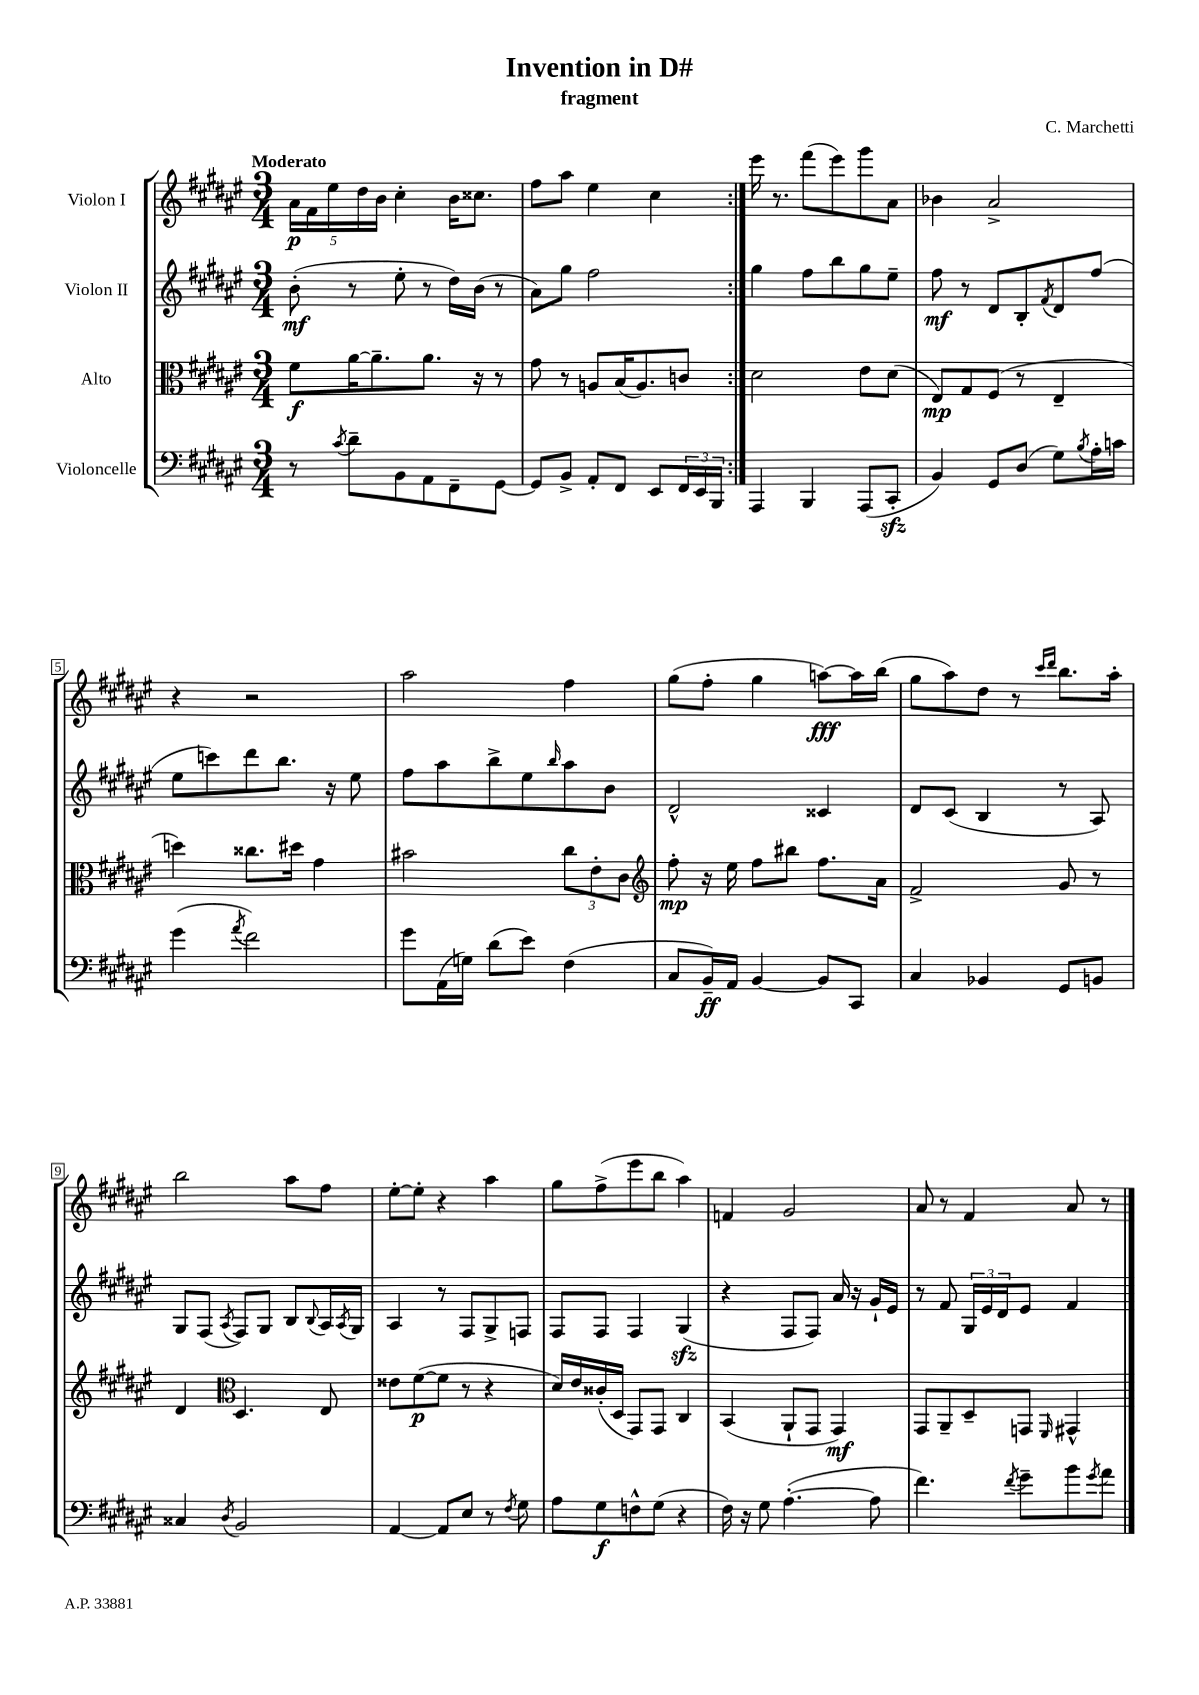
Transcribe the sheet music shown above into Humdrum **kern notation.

**kern	**dynam	**kern	**dynam	**kern	**dynam	**kern	**dynam
*part4	*part4	*part3	*part3	*part2	*part2	*part1	*part1
*staff4	*staff4	*staff3	*staff3	*staff2	*staff2	*staff1	*staff1
*I"Violoncelle	*	*I"Alto	*	*I"Violon II	*	*I"Violon I	*
*clefF4	*	*clefC3	*	*clefG2	*	*clefG2	*
*k[f#c#g#d#a#e#]	*	*k[f#c#g#d#a#e#]	*	*k[f#c#g#d#a#e#]	*	*k[f#c#g#d#a#e#]	*
*M3/4	*	*M3/4	*	*M3/4	*	*M3/4	*
=1	=1	=1	=1	=1	=1	=1	=1
!	!	!	!	!	!	!LO:TX:a:B:t=Moderato	!
8r	.	8f#\L	f	(8b'\	mf	20a#\LL	p
.	.	.	.	.	.	20f#\	.
.	.	.	.	.	.	20ee#\	.
8qc#/	.	.	.	.	.	.	.
8d#~\L	.	[16a#\K	.	8r	.	.	.
.	.	.	.	.	.	20dd#\	.
.	.	8.a#~\]	.	.	.	.	.
.	.	.	.	.	.	20b\JJ	.
8BB\	.	.	.	8ee#'\	.	4cc#'\	.
8AA#\	.	8.a#\J	.	8r	.	.	.
8FF#~\	.	.	.	16dd#\LL)	.	16b\KL	.
.	.	16r	.	(16b\JJ	.	8.cc##X\J	.
[8GG#\J	.	8r	.	8r	.	.	.
=2	=2	=2	=2	=2	=2	=2	=2
8GG#/L]	.	8g#\	.	8a#\L)	.	8ff#\L	.
8BB^/J	.	8r	.	8gg#\J	.	8aa#\J	.
8AA#'/L	.	8An/L	.	2ff#\	.	4ee#\	.
8FF#/J	.	(16B/K	.	.	.	.	.
.	.	8.A/)	.	.	.	.	.
8EE#/L	.	.	.	.	.	4cc#\	.
24FF#/L	.	8cn/J	.	.	.	.	.
24EE#/	.	.	.	.	.	.	.
24BBB/JJ	.	.	.	.	.	.	.
=3:|!	=3:|!	=3:|!	=3:|!	=3:|!	=3:|!	=3:|!	=3:|!
4AAA#/	.	2d#\	.	4gg#\	.	16eee#\	.
.	.	.	.	.	.	8.r	.
4BBB/	.	.	.	8ff#\L	.	(8fff#\L	.
.	.	.	.	8bb\	.	8eee#\)	.
(8AAA#/L	.	8e#\L	.	8gg#\	.	8ggg#\	.
8CC#zz'/J	.	(8d#\J	.	8ee#~\J	.	8a#\J	.
=4	=4	=4	=4	=4	=4	=4	=4
4BB/)	.	8E#/L)	mp	8ff#\	mf	4b-X\	.
.	.	8G#/	.	8r	.	.	.
8GG#/L	.	(8F#/J	.	8d#/L	.	2a#^/	.
(8D#/J	.	8r	.	8B'/	.	.	.
.	.	.	.	8qf#/	.	.	.
8G#\L)	.	4E#~/	.	8d#/	.	.	.
8qB/	.	.	.	.	.	.	.
16A#'\L	.	.	.	(8ff#/J	.	.	.
16cn\JJ	.	.	.	.	.	.	.
!!LO:LB:g=z
=5	=5	=5	=5	=5	=5	=5	=5
(4g#\	.	4ddn\)	.	8ee#\L	.	4r	.
.	.	.	.	8cccn\)	.	.	.
8qa#/	.	.	.	.	.	.	.
2f#\)	.	8.cc##X\L	.	8ddd#\	.	2r	.
.	.	.	.	8.bb\J	.	.	.
.	.	16dd#X\Jk	.	.	.	.	.
.	.	4g#\	.	.	.	.	.
.	.	.	.	16r	.	.	.
.	.	.	.	8ee#\	.	.	.
=6	=6	=6	=6	=6	=6	=6	=6
8g#\L	.	2b#X\	.	8ff#\L	.	2aa#\	.
(16AA#\L	.	.	.	8aa#\	.	.	.
16Gn\JJ)	.	.	.	.	.	.	.
(8d#\L	.	.	.	8bb^\	.	.	.
8e#\J)	.	.	.	8ee#\	.	.	.
.	.	.	.	16qqbb/	.	.	.
(4F#\	.	12cc#\L	.	8aa#\	.	4ff#\	.
.	.	12e#'\	.	.	.	.	.
.	.	.	.	8b\J	.	.	.
.	.	12c#\J	.	.	.	.	.
=7	=7	=7	=7	=7	=7	=7	=7
*	*	*clefG2	*	*	*	*	*
8C#/L	.	8ff#'\	mp	2d#^^/	.	(8gg#\L	.
16BB~/L)	ff	16r	.	.	.	8ff#'\J	.
16AA#/JJ	.	16ee#\	.	.	.	.	.
[4BB/	.	8ff#\L	.	.	.	4gg#\	.
.	.	8bb#X\J	.	.	.	.	.
8BB/L]	.	8.ff#\L	.	4c##X/	.	[8aan\L)	fff
8CC#/J	.	.	.	.	.	16aa\L]	.
.	.	16a#\Jk	.	.	.	(16bb\JJ	.
=8	=8	=8	=8	=8	=8	=8	=8
4C#/	.	2f#^/	.	8d#/L	.	8gg#\L	.
.	.	.	.	(8c#/J	.	8aa#\)	.
4BB-X/	.	.	.	4B/	.	8dd#\J	.
.	.	.	.	.	.	8r	.
.	.	.	.	.	.	16qqccc#/LL	.
.	.	.	.	.	.	16qqddd#/JJ	.
8GG#/L	.	8g#/	.	8r	.	8.bb\L	.
8BBn/J	.	8r	.	8A#/)	.	.	.
.	.	.	.	.	.	16aa#'\Jk	.
!!LO:LB:g=z
=9	=9	=9	=9	=9	=9	=9	=9
4C##X/	.	4d#/	.	8G#/L	.	2bb\	.
.	.	.	.	(8F#/J	.	.	.
8qD#/	.	.	.	.	.	.	.
*	*	*clefC3	*	*	*	*	*
.	.	.	.	8qA#/	.	.	.
2BB/	.	4.D#/	.	8F#/L)	.	.	.
.	.	.	.	8G#/J	.	.	.
.	.	.	.	8B/L	.	8aa#\L	.
.	.	.	.	8qqB/	.	.	.
.	.	8E#/	.	16A#/L	.	8ff#\J	.
.	.	.	.	8qA#/	.	.	.
.	.	.	.	16G#/JJ	.	.	.
=10	=10	=10	=10	=10	=10	=10	=10
[4AA#/	.	8e##X\L	.	4A#/	.	[8ee#'\L	.
.	.	([8f#\	p	.	.	8ee#'\J]	.
8AA#/L]	.	8f#\J]	.	8r	.	4r	.
8E#/J	.	8r	.	8F#/L	.	.	.
8r	.	4r	.	8G#^/	.	4aa#\	.
8qF#/	.	.	.	.	.	.	.
8G#\	.	.	.	8Fn/J	.	.	.
=11	=11	=11	=11	=11	=11	=11	=11
8A#\L	.	16d#/LL)	.	8F#/L	.	8gg#\L	.
.	.	16e#/	.	.	.	.	.
8G#\	f	(16c##X'/	.	8F#/J	.	(8ff#^\	.
.	.	16D#/JJ	.	.	.	.	.
8Fn^^\	.	8GG#/L)	.	4F#/	.	8eee#\	.
(8G#\J	.	8GG#/J	.	.	.	8bb\J	.
4r	.	4C#/	.	(4G#zz/	.	4aa#\)	.
=12	=12	=12	=12	=12	=12	=12	=12
16F#\)	.	(4BB/	.	4r	.	4fn/	.
16r	.	.	.	.	.	.	.
8G#\	.	.	.	.	.	.	.
([4.A#'\	.	8AA#`/L	.	8F#/L	.	2g#/	.
.	.	8GG#/J	.	8F#/J)	.	.	.
.	.	4GG#/)	mf	16a#/	.	.	.
.	.	.	.	16r	.	.	.
8A#\]	.	.	.	16g#`/LL	.	.	.
.	.	.	.	16e#/JJ	.	.	.
=13	=13	=13	=13	=13	=13	=13	=13
4.f#\)	.	8GG#/L	.	8r	.	8a#/	.
.	.	8AA#~/	.	8f#/	.	8r	.
.	.	8D#~/	.	24G#/LL	.	4f#/	.
.	.	.	.	24e#/	.	.	.
.	.	.	.	24d#/J	.	.	.
8qf#/	.	.	.	.	.	.	.
8g#~\L	.	8GGn/J	.	8e#/J	.	.	.
.	.	16qqFF#/	.	.	.	.	.
8b\	.	4GG#X^^/	.	4f#/	.	8a#/	.
8qg#/	.	.	.	.	.	.	.
8a#\J	.	.	.	.	.	8r	.
==	==	==	==	==	==	==	==
*-	*-	*-	*-	*-	*-	*-	*-
